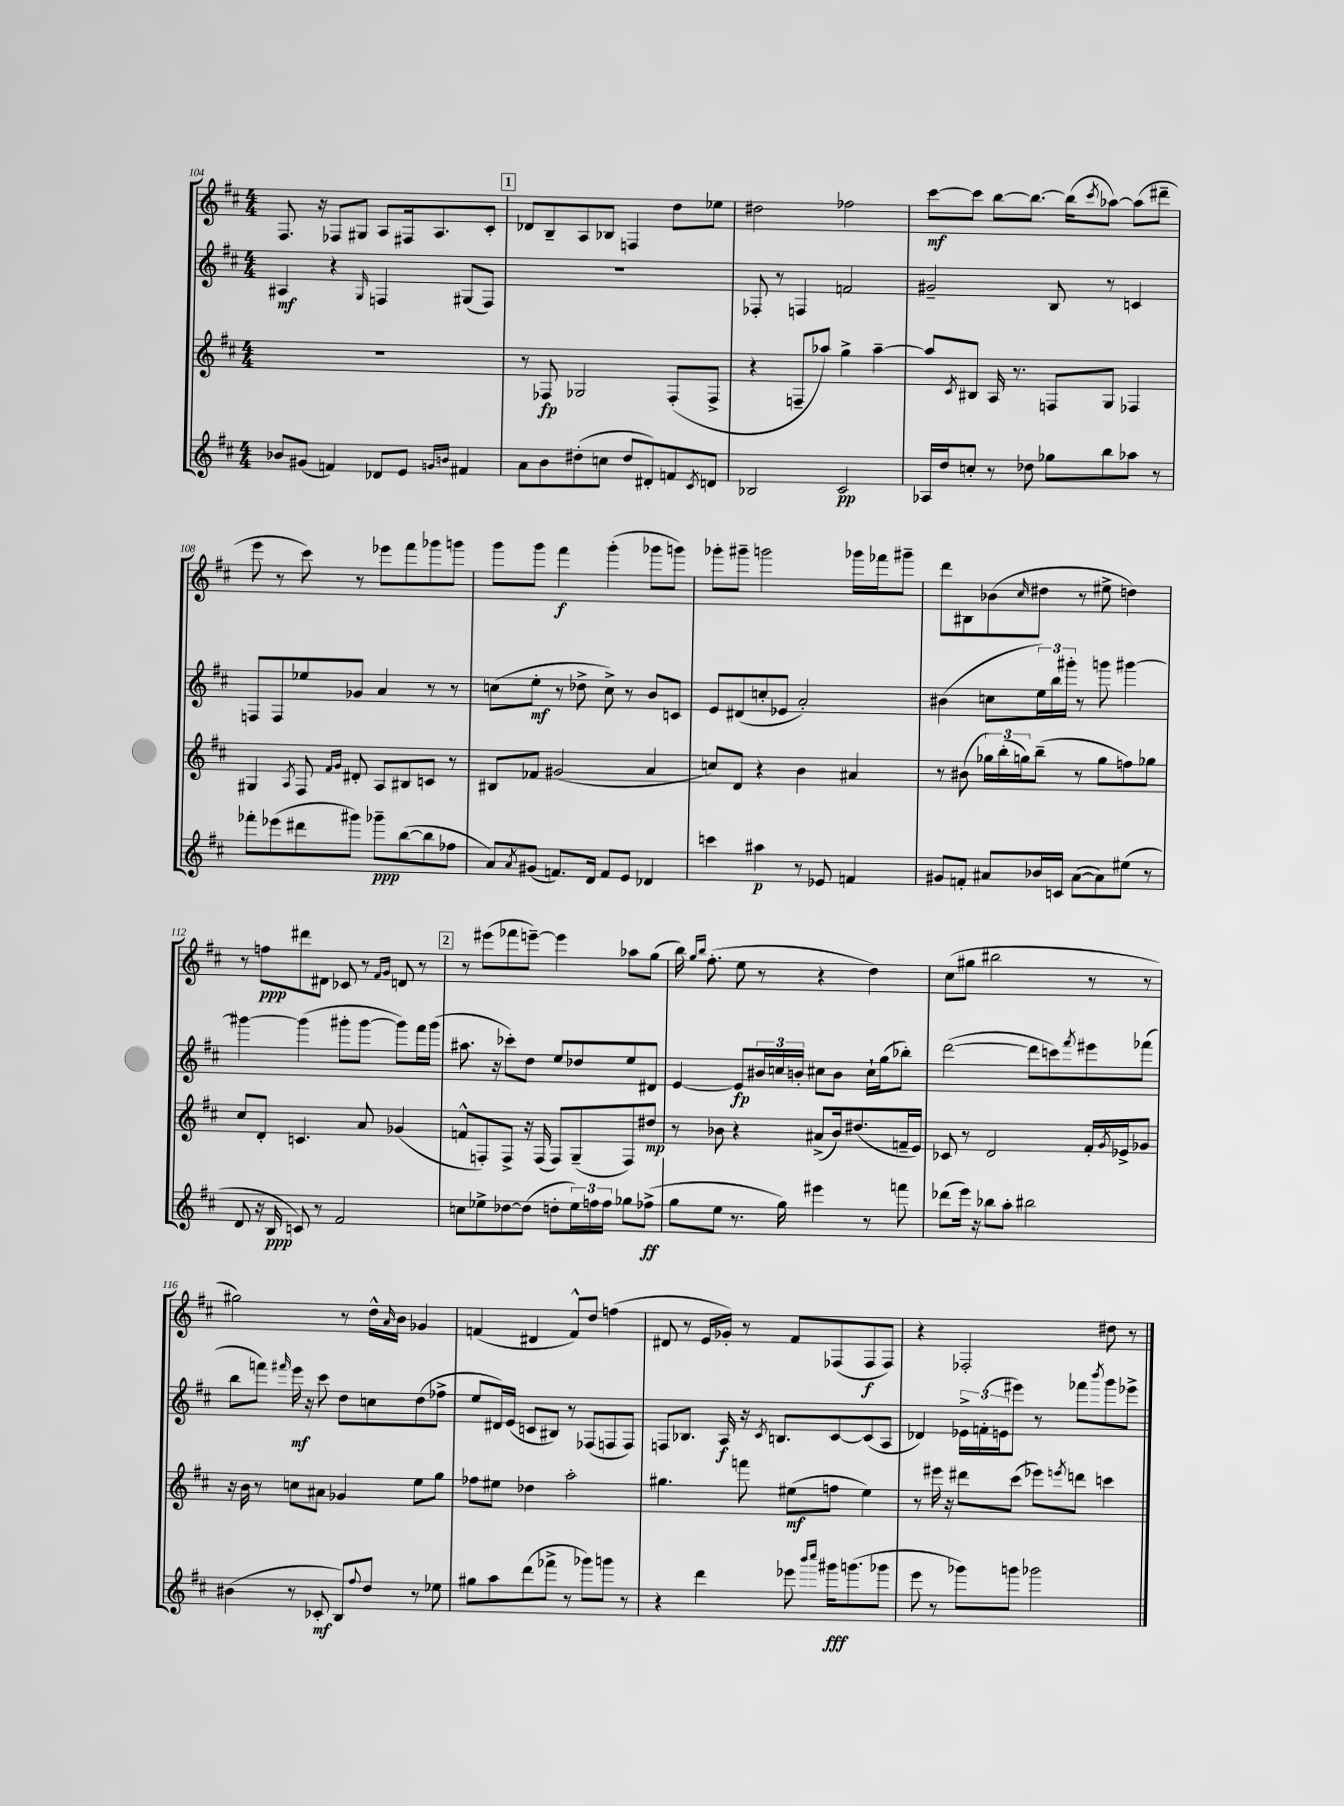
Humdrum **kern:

**kern	**dynam	**kern	**dynam	**kern	**dynam	**kern	**dynam
*part4	*part4	*part3	*part3	*part2	*part2	*part1	*part1
*staff4	*staff4	*staff3	*staff3	*staff2	*staff2	*staff1	*staff1
*clefG2	*	*clefG2	*	*clefG2	*	*clefG2	*
*k[f#c#]	*	*k[f#c#]	*	*k[f#c#]	*	*k[f#c#]	*
*M4/4	*	*M4/4	*	*M4/4	*	*M4/4	*
=104	=104	=104	=104	=104	=104	=104	=104
8b-X/L	.	1r	.	4A#X/	mf	8.F#/	.
(8g#X/J	.	.	.	.	.	.	.
.	.	.	.	.	.	16r	.
4fn/)	.	.	.	4r	.	8F-X/L	.
.	.	.	.	.	.	8G#X/J	.
.	.	.	.	16qqG/	.	.	.
8d-X/L	.	.	.	4Fn/	.	8A/L	.
8e/J	.	.	.	.	.	16F#X/k	.
.	.	.	.	.	.	8.A/	.
16qqgn/LL	.	.	.	.	.	.	.
16qqbn/JJ	.	.	.	.	.	.	.
4f#X/	.	.	.	(8G#X/L	.	.	.
.	.	.	.	8F/J)	.	8c#'/J	.
!!LO:REH:place=s1:t=1
=105	=105	=105	=105	=105	=105	=105	=105
8a\L	.	8r	.	1r	.	8d-X/L	.
8b\	.	8F-X/	fp	.	.	8B~/	.
(8dd#X'\	.	2G-X/	.	.	.	8A/	.
8ccn\J	.	.	.	.	.	8B-X/J	.
8dd#/L	.	.	.	.	.	4Fn/	.
8d#X'/)	.	.	.	.	.	.	.
8fn/	.	(8F-'/L	.	.	.	8dd\L	.
8qc#/	.	.	.	.	.	.	.
8dn/J	.	8F-^/J	.	.	.	8ee-X\J	.
=106	=106	=106	=106	=106	=106	=106	=106
2B-X/	.	4r	.	8F-X'/	.	2dd#X\	.
.	.	.	.	8r	.	.	.
.	.	8Fn~/L	.	4Fn/	.	.	.
.	.	8aa-X/J)	.	.	.	.	.
2c#/	pp	4gg^\	.	2fn/	.	2ff-X\	.
.	.	[4aa-~\	.	.	.	.	.
=107	=107	=107	=107	=107	=107	=107	=107
16A-X/LL	.	8aa-/L]	.	2g#X~/	.	[8ccc#\L	mf
16dd/J	.	.	.	.	.	.	.
.	.	8qc#/	.	.	.	.	.
8ccn'/J	.	8B#X/J	.	.	.	8ccc#\J]	.
8r	.	16A/	.	.	.	[8bb\L	.
.	.	8.r	.	.	.	.	.
8dd-X\	.	.	.	.	.	8.bb\J_	.
8gg-X\L	.	8Fn/L	.	8B/	.	.	.
.	.	.	.	.	.	(16bb\KL]	.
.	.	.	.	.	.	8qccc#/	.
8bb\	.	8G/J	.	8r	.	[8aa-X\J)	.
8aa-X\J	.	4F-X/	.	4cn/	.	(8aa-\L]	.
8r	.	.	.	.	.	8ddd#X~\J	.
!!LO:LB:g=z
=108	=108	=108	=108	=108	=108	=108	=108
8fff-X'\L	.	4G#X/	.	8Fn/L	.	8eee\	.
(8eee-X\	.	.	.	8F/	.	8r	.
.	.	8qA/	.	.	.	.	.
8ddd#X\	.	8F#/	.	8ee-X/	.	8ccc#\)	.
.	.	16qqf#/LL	.	.	.	.	.
.	.	16qqg/JJ	.	.	.	.	.
8ggg#X\J)	.	8d#X'/	.	8g-X/J	.	8r	.
8ggg-X~\L	ppp	8A/L	.	4a/	.	8eee-X\L	.
([8bb\	.	8B#X/	.	.	.	8fff#\	.
8bb\]	.	8cn/J	.	8r	.	8ggg-X\	.
8ff-X\J	.	8r	.	8r	.	8gggn\J	.
=109	=109	=109	=109	=109	=109	=109	=109
8a/L)	.	8B#X/L	.	(8ccn\L	.	8ggg\L	.
8qa/	.	.	.	.	.	.	.
(8g#X/J	.	8f-X/J	.	8ee'\J	mf	8ggg\J	.
8.fn/L)	.	(2g#X/	.	8r	.	4fff#\	f
.	.	.	.	8dd-X^\	.	.	.
16d/Jk	.	.	.	.	.	.	.
8f/L	.	.	.	8cc^\)	.	(4ggg'\	.
8e/J	.	.	.	8r	.	.	.
4d-X/	.	4a/	.	8b/L	.	8ggg-X\L	.
.	.	.	.	8cn/J	.	8gggn\J)	.
=110	=110	=110	=110	=110	=110	=110	=110
4cccn\	.	8ccn/L)	.	8e/L	.	8ggg-X'\L	.
.	.	8d/J	.	(8d#X/	.	8ggg#X~\J	.
4aa#X\	p	4r	.	8ccn'/	.	2gggn\	.
.	.	.	.	8e-X/J	.	.	.
8r	.	4b\	.	2a'/)	.	.	.
8e-X/	.	.	.	.	.	.	.
4fn/	.	4a#X/	.	.	.	16ggg-X\LL	.
.	.	.	.	.	.	16fff-X\J	.
.	.	.	.	.	.	8ggg#X~\J	.
=111	=111	=111	=111	=111	=111	=111	=111
8g#X/L	.	8r	.	(4b#X\	.	8ddd\L	.
8fn'/J	.	(8b#X\	.	.	.	8B#X\	.
8a#X/L	.	24gg-X\LL)	.	8ccn\L	.	(8b-X\	.
.	.	(24bb'\	.	.	.	.	.
.	.	24ggn\J)	.	.	.	.	.
.	.	.	.	.	.	16qqcc#/	.
16b-X/L	.	(8bb~\J	.	24ee\L)	.	8dd#X\J	.
.	.	.	.	24bb\	.	.	.
16cn/JJ	.	.	.	.	.	.	.
.	.	.	.	24ggg#X'\JJ	.	.	.
([8a#\L	.	8r	.	8r	.	8r	.
8a#\])	.	8gg\L	.	8gggn\	.	8ee#X^\	.
(8ee#X\J	.	8ffn\)	.	[4ggg#X\	.	4ddn\)	.
8r	.	8gg-X\J	.	.	.	.	.
!!LO:LB:g=z
=112	=112	=112	=112	=112	=112	=112	=112
8d/	.	8cc#/L	.	4ggg#X\_	.	8r	.
16r	.	8d'/J	.	.	.	8ffn\L	ppp
16B/	ppp	.	.	.	.	.	.
8cn/)	.	4.cn/	.	(4ggg#\]	.	8ddd#X\	.
8r	.	.	.	.	.	8d#X\J	.
2f#/	.	.	.	8ggg#X'\L	.	8c-X/	.
.	.	8a/	.	[8ggg#\J	.	8r	.
.	.	.	.	.	.	16qqf#/LL	.
.	.	.	.	.	.	16qqg/JJ	.
.	.	(4g-X/	.	8ggg#\L])	.	8dn/	.
.	.	.	.	16fff#\L	.	8r	.
.	.	.	.	(16ggg#\JJ	.	.	.
!!LO:REH:place=s1:t=2
=113	=113	=113	=113	=113	=113	=113	=113
8ccn\L	.	8fn^^/L	.	8.aa#X\	.	8r	.
8ee-X^\	.	8Fn'/)	.	.	.	(8eee#X\L	.
.	.	.	.	16r	.	.	.
[8dd-X\	.	8F^/J	.	8ccc-X'\L)	.	8fff-X\	.
(8dd-\J]	.	16r	.	8dd\J	.	[8eeen~\J)	.
.	.	(16F/	.	.	.	.	.
8ddn'\L	.	8F/L)	.	8ee/L	.	4eee\]	.
24ee-\L)	.	(8G~/	.	8dd-X/	.	.	.
24ffn\	.	.	.	.	.	.	.
24ff\JJ	.	.	.	.	.	.	.
8gg-X\L	.	8F/)	.	8ee/	.	8aa-X\L	.
(8ff-X^\J	ff	8dd#X/J	mp	8d#X/J	.	(8gg\J	.
=114	=114	=114	=114	=114	=114	=114	=114
8gg\L	.	8r	.	[4e/	.	16bb\)	.
.	.	.	.	.	.	16qqgg/LL	.
.	.	.	.	.	.	16qqbb/JJ	.
.	.	.	.	.	.	(8.ff#'\	.
8ee\J	.	8b-X\	.	.	.	.	.
8.r	.	4r	.	8e/L]	fp	8ee\	.
.	.	.	.	24b#X/L	.	8r	.
.	.	.	.	24ccn/	.	.	.
16gg\)	.	.	.	.	.	.	.
.	.	.	.	24bn'/JJ	.	.	.
4eee#X\	.	(8a#X^/L	.	8cc#X\L	.	4r	.
.	.	16b-/k)	.	8b\J	.	.	.
.	.	(8.dd#X/	.	.	.	.	.
8r	.	.	.	16cc#`\LL	.	4dd\)	.
.	.	.	.	(16gg\J	.	.	.
8fffn\	.	16fn~/L	.	8bb-X'\J)	.	.	.
.	.	16e/JJ)	.	.	.	.	.
=115	=115	=115	=115	=115	=115	=115	=115
(8ddd-X\L	.	8c-X/	.	([2ddd\	.	(8cc#\L	.
16eee\Jk)	.	8r	.	.	.	8gg#X\J	.
16r	.	.	.	.	.	.	.
8bb-X\L	.	2d/	.	.	.	2bb#X\	.
8aa'\J	.	.	.	.	.	.	.
2bb#X\	.	.	.	8ddd\L]	.	.	.
.	.	.	.	8cccn\)	.	.	.
.	.	.	.	8qfff#/	.	.	.
.	.	16f#'/LL	.	8eee#X\	.	8r	.
.	.	8qg/	.	.	.	.	.
.	.	16e-X^/J	.	.	.	.	.
.	.	8g-X/J	.	(8fff-X\J	.	8r	.
!!LO:LB:g=z
=116	=116	=116	=116	=116	=116	=116	=116
(4b#X\	.	16r	.	8bb\L	.	2gg#X\)	.
.	.	16b\	.	.	.	.	.
.	.	8r	.	8fffn\J)	.	.	.
.	.	.	.	16qqfff#X/	.	.	.
8r	.	8ccn\L	.	16eee\	mf	.	.
.	.	.	.	16r	.	.	.
8c-X'/	mf	8a#X\J	.	8ccc#\	.	.	.
8B/L)	.	4g-X/	.	8dd\L	.	8r	.
8qqff#/	.	.	.	.	.	.	.
8dd/J	.	.	.	8ccn\	.	16dd^^\LL	.
.	.	.	.	.	.	16qqa/	.
.	.	.	.	.	.	16b\JJ	.
8r	.	8ee\L	.	(8dd\	.	4g-X/	.
8ee-X\	.	8gg\J	.	8ff-X^\J	.	.	.
=117	=117	=117	=117	=117	=117	=117	=117
8gg#X\L	.	8ff-X\L	.	8ee/L	.	(4fn/	.
8aa\	.	8ee#X\J	.	16d#X/L)	.	.	.
.	.	.	.	(16e/JJ	.	.	.
(8ddd\	.	4dd-X\	.	8cn/L	.	4d#X/	.
8fff-X^\J	.	.	.	8B#X/J)	.	.	.
8r	.	2aa'\	.	8r	.	8f^^/L)	.
8ggg-X\L)	.	.	.	(8F-X/L	.	8dd/J	.
8gggn\J	.	.	.	8Fn/	.	(4ffn\	.
8r	.	.	.	8F/J)	.	.	.
=118	=118	=118	=118	=118	=118	=118	=118
4r	.	4.gg#X\	.	8Fn/L	.	8d#X/	.
.	.	.	.	8.B-X/J	.	8r	.
4ddd\	.	.	.	.	.	16e/LL	.
.	.	.	.	16A/	f	16g-X'/JJ)	.
.	.	8fffn\	.	16r	.	8r	.
.	.	.	.	8qc#/	.	.	.
.	.	.	.	8.Bn/L	.	.	.
8eee-X\	.	(8ee#X\L	mf	.	.	8f#/L	.
16qqbbb/LL	.	.	.	.	.	.	.
16qqcccc#/JJ	.	.	.	.	.	.	.
16ggg#X\KL	fff	8ffn\J	.	[8c#/	.	(8F-X/	.
(8.gggn\	.	.	.	.	.	.	.
.	.	4ee#\)	.	(8c#/]	.	8F-/	f
8ggg-X\J	.	.	.	8A/J	.	8F-/J)	.
=119	=119	=119	=119	=119	=119	=119	=119
8eee\	.	8r	.	4d-X/)	.	4r	.
8r	.	16eee#X\	.	.	.	.	.
.	.	16r	.	.	.	.	.
8ggg-X\L)	.	8ddd#X\L	.	24e-X^\LL	.	2F-X'/	.
.	.	.	.	(24fn'\	.	.	.
.	.	.	.	24en\J	.	.	.
8gggn\J	.	(8ccc#\J	.	8eee#X\J)	.	.	.
2ggg-X\	.	8eee-X\L)	.	8r	.	.	.
.	.	8qeeen/	.	.	.	.	.
.	.	8dddn\J	.	8fff-X\L	.	.	.
.	.	.	.	8qbbb/	.	.	.
.	.	4cccn\	.	8ggg\	.	8dd#X\	.
.	.	.	.	8eee-X^\J	.	8r	.
==	==	==	==	==	==	==	==
*-	*-	*-	*-	*-	*-	*-	*-
